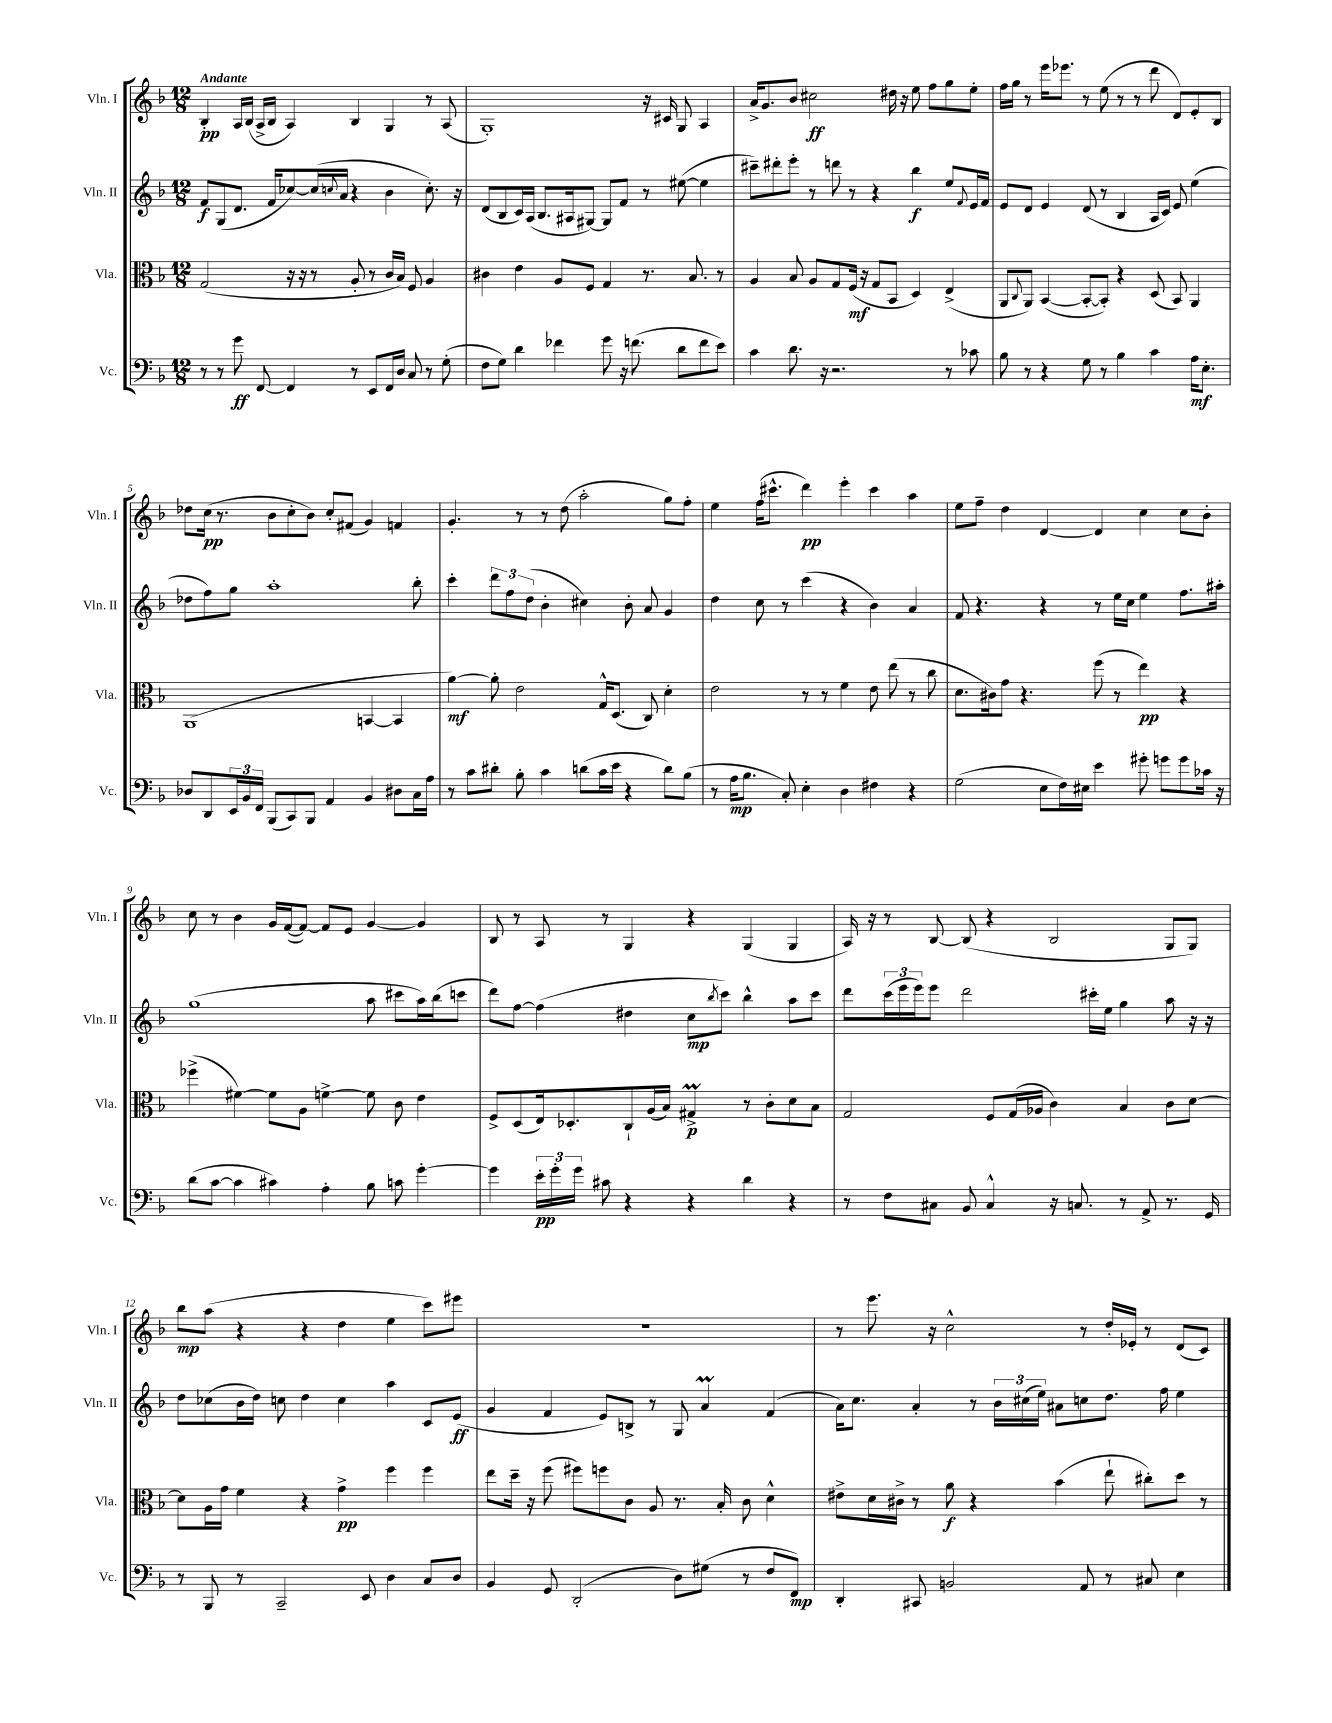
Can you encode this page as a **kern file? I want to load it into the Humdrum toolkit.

**kern	**kern	**kern	**kern
*staff4	*staff3	*staff2	*staff1
*clefF4	*clefC3	*clefG2	*clefG2
*k[b-]	*k[b-]	*k[b-]	*k[b-]
*M12/8	*M12/8	*M12/8	*M12/8
8r	(2G	8f	4B-'
8r	.	(8G	.
8g	.	8.d	16A
.	.	.	(16B-
[8FF	.	.	16A^
.	.	16f	16B-
4FF]	16r	[8cc-)	4A)
.	16r	.	.
.	8r	(16cc-]	.
.	.	8qqcc	.
.	.	16a	.
8r	8A'	4r	4B-
8EE	8r	.	.
16FF	16c	4b-	4G
16D	16B-)	.	.
8C	8F	.	.
8r	4A	8.cc')	8r
(8G'	.	.	(8A
.	.	16r	.
=	=	=	=
8F	4c#	(8d	1G')
8G)	.	8B-	.
4d	4e	16c)	.
.	.	(16A	.
.	.	8.B-	.
4f-	8A	.	.
.	.	16A#	.
.	8F	[8G#)	.
8g	4G	8G#]	.
16r	.	8f	.
(8.f	.	.	.
.	8.r	8r	16r
.	.	.	16c#
8d	.	([8ee#	8G
.	8.B-	.	.
8f	.	4ee#]	4A
8e)	8r	.	.
=	=	=	=
4c	4A	8ccc#~)	16a^
.	.	.	8.g
.	.	8ddd#'	.
8.d	8B-	8eee'	8b-
.	8A	8r	2cc#
16r	.	.	.
2.r	8G	8ddd	.
.	(16F	8r	.
.	16r	.	.
.	8G	4r	.
.	8BB-	.	16dd#
.	.	.	16r
.	4D)	4bb-	8ee
.	.	.	8ff
8r	(4E^	8ee	8gg
.	.	8qqf	.
8c-	.	16e	8ee'
.	.	16f	.
=	=	=	=
8B-	8AA	8e	16ff
.	.	.	16gg
.	8qqC	.	.
8r	8AA)	8d	8r
4r	([4BB-	4e	16eee
.	.	.	8.eee-
8G	8BB-'_	(8d	8r
8r	8BB-'])	8r	(8ee
4B-	4r	4B-	8r
.	.	.	8r
4c	(8D	16A	8ddd
.	.	16c)	.
.	8BB-)	8e	8d)
16A	4AA	(4ee	8e'
8.E'	.	.	.
.	.	.	8B-
=	=	=	=
8D-	(1AA	8dd-	8dd-
8DD	.	8ff)	(16cc
.	.	.	8.r
24EE	.	8gg	.
24BB-	.	.	.
24FF	.	.	.
(8BBB-	.	1aa'	8b-
8CC)	.	.	8cc'
8BBB-	.	.	8b-)
4AA	.	.	8cc'
.	.	.	(8f#
4BB-	[4BB	.	4g)
8D#	4BB]	.	4f
16C	.	8bb-'	.
16A	.	.	.
=	=	=	=
8r	[4a)	4ccc'	4.g'
8c	.	.	.
8d#'	8a']	12ddd	.
.	.	12ff	.
8B-'	2e	.	8r
.	.	(12dd	.
4c	.	4b-'	8r
.	.	.	(8dd
(8d	.	4cc#)	2aa'
16c	16G^^	.	.
16e	(8.D	.	.
4r	.	8b-'	.
.	8C)	8a	.
8d)	4d'	4g	8gg)
(8B-	.	.	8ff'
=	=	=	=
8r	2e	4dd	4ee
16A	.	.	.
8.B-	.	.	.
.	.	8cc	(16ff
.	.	.	8.ccc#^^
8C')	.	8r	.
4E'	8r	(4ccc	4ddd)
.	8r	.	.
4D	4f	4r	4eee'
4F#	8e	4b-)	4ccc#
.	(8ee	.	.
4r	8r	4a	4aa
.	8cc	.	.
=	=	=	=
(2G	8.d	8f	8ee
.	.	4.r	8ff~
.	16c#)	.	.
.	8g	.	4dd
.	4.r	.	.
8E	.	4r	[4d
16F)	.	.	.
16E#	.	.	.
4e	(8ff	8r	4d]
.	8r	16ee	.
.	.	16cc	.
8g#'	4ee)	4ee	4cc
8g	.	.	.
8g	4r	8.ff	8cc
16c-	.	.	8b-'
16r	.	16aa#'	.
=	=	=	=
(8d	(4ff-^	(1gg	8cc
[8c	.	.	8r
4c]	[4f#)	.	4b-
4c#)	8f#]	.	16g
.	.	.	([16f
.	8A	.	8f_)
4A'	[4f^	.	8f]
.	.	.	8e
8B-	8f]	8aa	[4g
8c	8c	8ccc#	.
[4g'	4e	16aa)	4g]
.	.	(16bb-	.
.	.	8ccc	.
=	=	=	=
4g]	8F^	8ddd)	8B-
.	(8D	[8ff	8r
24e'	16E)	(4ff]	8A
24g'	.	.	.
.	8.D-'	.	.
24g	.	.	.
8c#	.	.	8r
4r	8C`	4dd#	4G
.	(16A	.	.
.	16B-)	.	.
4r	4G#^	8cc	4r
.	.	8qbb-	.
.	.	8ccc)	.
4d	8r	4bb-^^	(4G
.	8c'	.	.
4r	8d	8aa	4G
.	8B-	8ccc	.
=	=	=	=
8r	2G	8ddd	16A)
.	.	.	16r
8F	.	(24ccc	8r
.	.	24eee	.
.	.	24eee)	.
8C#	.	8eee	[8B-
8BB-	.	2ddd	(8B-]
4C#^^	8F	.	4r
.	(16G	.	.
.	16A-	.	.
16r	4c)	.	2B-
8.C	.	.	.
.	.	16ccc#'	.
.	.	16ee	.
8r	4B-	4gg	.
8AA^	.	.	.
8.r	8c	8aa	8G
.	[8d	16r	8G)
16GG	.	16r	.
=	=	=	=
8r	8d]	8dd	8bb-
8BBB-	16A	(8cc-	(8aa
.	16g	.	.
8r	4f	16b-	4r
.	.	16dd)	.
2CC~	.	8cc	.
.	4r	4dd	4r
.	4g^	4cc	4dd
8EE	.	.	.
4D	4ff	4aa	4ee
8C	4ff	8c	8ccc)
8D	.	(8e	8eee#
=	=	=	=
4BB-	8ee	4g	1.r
.	16dd~	.	.
.	16r	.	.
8GG	(8ff	4f	.
(2DD'	8ff#)	.	.
.	8ff	8e)	.
.	8c	8B^	.
.	8A	8r	.
8D)	8.r	8G	.
(8G#	.	4a	.
.	16B-'	.	.
8r	8c	.	.
8F	4d^^	(4f	.
8FF)	.	.	.
=	=	=	=
4DD'	8e#^	16a)	8r
.	.	8.cc	.
.	16d	.	8.eee
.	16c#^	.	.
8CC#	8r	4a'	.
.	.	.	16r
2BB	8a	.	2cc^^
.	4r	8r	.
.	.	24b-	.
.	.	(24cc#	.
.	.	24ee)	.
.	(4b-	8a#	.
8AA	.	8cc	8r
8r	8ee`	8.dd	16dd'
.	.	.	16e-'
8C#	8cc#')	.	8r
.	.	16ff	.
4E	8dd	4ee	(8d
.	8r	.	8c)
==	==	==	==
*-	*-	*-	*-
